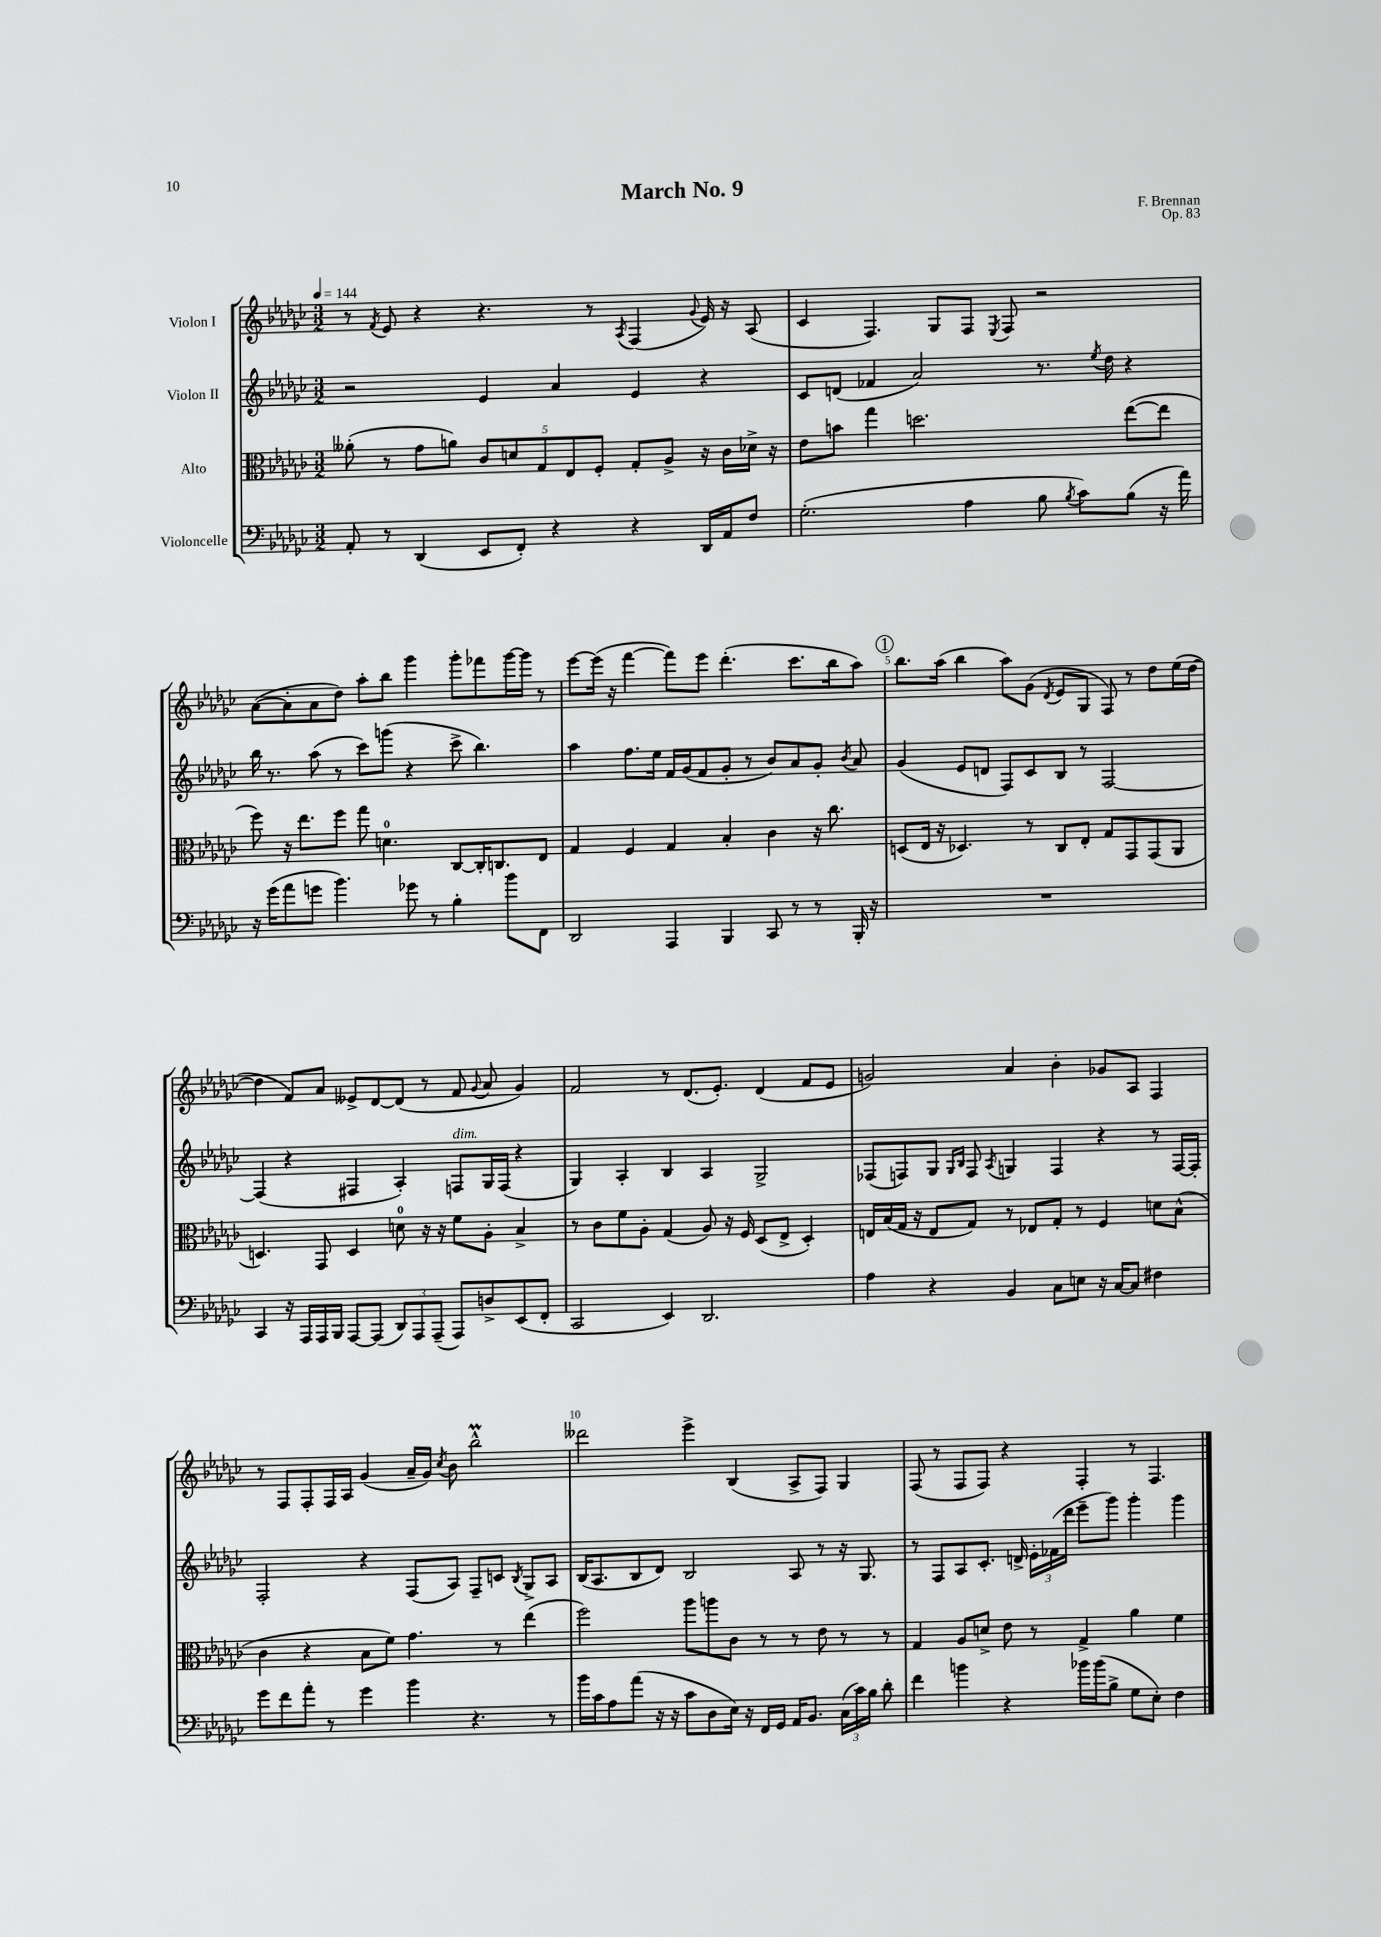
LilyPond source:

\header { title = "March No. 9" composer = "F. Brennan" opus = "Op. 83" }
<<
\new StaffGroup <<
\new Staff = "s0" \with { instrumentName = "Violon I" } {
    \clef treble \key ges \major \numericTimeSignature \time 3/2 \tempo 4 = 144
    \autoBeamOff r8 \acciaccatura { f'8 } ees'8 r4 r4. r8 \acciaccatura { aes8 } f4( \appoggiatura { ges'8 } ees'16) r16 aes8( |
    ces'4 f4.) ges8[ f8] \acciaccatura { ees8 } f8 r2 |
    aes'8[~( aes'8-. aes'8 des''8]) aes''8[-. bes''8] ges'''4 ges'''8[-. fes'''8 ges'''16~ ges'''16] r8 |
    ees'''8[~ ees'''16]( r16 f'''4~ f'''8[) ees'''8] des'''4.-.( ces'''8.[ bes''16 aes''8]) |
    \mark \markup { \circle "1" } bes''8.[ aes''16]( bes''4 aes''8[) ges'8]( \acciaccatura { des'8 } ees'8[ ges8] f8) r8 des''8[ ees''16( des''16]~ |
    des''4 f'8[) aes'8] eeses'8[-> des'8~ des'8]( r8 f'8 \appoggiatura { ges'8 } aes'8 ges'4) |
    f'2 r8 des'8.[( ees'8.]-.) des'4( f'8[ ees'8] |
    g'2) aes'4 bes'4-. ges'8[ aes8] f4 |
    r8 f8[ f8-. f16 aes16] ges'4( aes'16[-- ges'16]) \acciaccatura { ces''8 } bes'8 bes''2-^\prall |
    deses'''2 ees'''4-> bes4( aes8[-> f8]) ges4 |
    f8( r8 f8[ f8]) r4 f4-. r8 f4. \bar "|." |
}
\new Staff = "s1" \with { instrumentName = "Violon II" } {
    \clef treble \key ges \major \numericTimeSignature \time 3/2
    \autoBeamOff r2 ees'4 aes'4 ees'4 r4 |
    ces'8[ d'8]( fes'4 aes'2) r8. \acciaccatura { ees''8 } des''16 r4 |
    bes''16 r8. aes''8( r8 ces'''8[) g'''8]( r4 ces'''8-> bes''4.) |
    aes''4 f''8.[ ees''16] f'16[ ges'16( f'8 ges'8]-. r8 bes'8[) aes'8 ges'8]-. \acciaccatura { bes'8 } aes'8 |
    \mark \markup { \circle "1" } ges'4( ees'8[ d'8] f8[) ces'8 bes8] r8 f2~ |
    f4( r4 fis4 aes4-.) f8[^\markup { \italic "dim." } ges16 f16]( r4 |
    ges4) aes4-. bes4 aes4 ges2-> |
    fes8[( f8) ges8] \grace { ges16[ bes16] } f8 \acciaccatura { aes8 } g4 f4 r4 r8 f16[~ f16]-. |
    f2-. r4 f8[( aes8]) f8[-- c'8] \acciaccatura { bes8 } ges8[-> aes8] |
    bes16[( aes8. bes8 des'8]) bes2 aes8 r8 r16 ges8. |
    r8 f8[ aes8 ces'8.]-. d'16-> \tuplet 3/2 { ees'16[-. fes'16( des'''16] } ees'''8[-- ges'''8]) ges'''4-. ges'''4 \bar "|." |
}
\new Staff = "s2" \with { instrumentName = "Alto" } {
    \clef alto \key ges \major \numericTimeSignature \time 3/2
    \autoBeamOff aeses'8-.( r8 ges'8[ a'8]) \tuplet 5/4 { ces'8[ d'8 ges8 ees8 f8]-. } ges8[-. aes8]-> r16 ces'16[ des'16]-> r16 |
    ees'8[ b'8] ges''4 d''2. ees''8[~( ees''8] |
    f''8) r16 ees''8.[ f''8] ges''8 d'4.-0 ces8[~ ces16-. c8. ees8] |
    ges4 f4 ges4 bes4-. ces'4 r16 ces''8. |
    \mark \markup { \circle "1" } d8[( ees16] r16 des4.) r8 ces8[ ees8]-. ges8[ ges,8 ges,8( aes,8] |
    d4.) ges,8 d4 d'8-0 r16 r16 f'8[ aes8]-. bes4-> |
    r8 ces'8[ f'8 aes8]-. ges4( aes8) r16 f16 des8[( ees8]-> des4-.) |
    e16[ bes16( ges16] r16 e8[ ges8]) r8 ees8[ ges8]-. r8 f4 d'8[ bes8]-^( |
    ces'4 r4 bes8[ f'8]) ges'4. r8 ees''4( |
    f''2) aes''8[ a''8 ces'8] r8 r8 ees'8 r8 r8 |
    ges4 aes8[ d'8]-> ees'8 r8 ges4-> aes'4 f'4 \bar "|." |
}
\new Staff = "s3" \with { instrumentName = "Violoncelle" } {
    \clef bass \key ges \major \numericTimeSignature \time 3/2
    \autoBeamOff aes,8-. r8 des,4( ees,8[ f,8]-.) r4 r4 des,16[ aes,16 f8] |
    ges2.-.( aes4 bes8 \acciaccatura { bes8 } ces'8[) bes8]( r16 aes'16) |
    r16 ges'16[( aes'8 g'8] bes'4.) ges'8 r8 bes4-. bes'8[ f,8] |
    des,2 aes,,4 bes,,4 ces,8 r8 r8 bes,,16-. r16 |
    \mark \markup { \circle "1" } R1. |
    ces,4 r16 aes,,16[ aes,,16 bes,,16] aes,,8[~ aes,,8]( \tuplet 3/2 { des,8[) aes,,8 aes,,8]--( } aes,,8[) d8-> ees,8( f,8]-. |
    ces,2 ees,4) des,2. |
    aes4 r4 bes,4 ces8[ e8] r16 ces16[~ ces8] fis4 |
    ges'8[ f'8 aes'8]-. r8 ges'4 bes'4 r4. r8 |
    bes'16[ ces'16 aes8 aes'8]( r16 r16 ces'8[ des8 ees16]) r16 f,16[ ges,16] aes,16[ bes,8.] \tuplet 3/2 { ces16[( ces'16) bes16] } des'8-. |
    f'4 b'4 r4 bes'16[ bes'16( bes8]-> ges8[ ees8]-.) f4 \bar "|." |
}
>>
>>
\layout { \context { \Score \override BarNumber.break-visibility = ##(#f #t #t) barNumberVisibility = #(every-nth-bar-number-visible 5) } }
